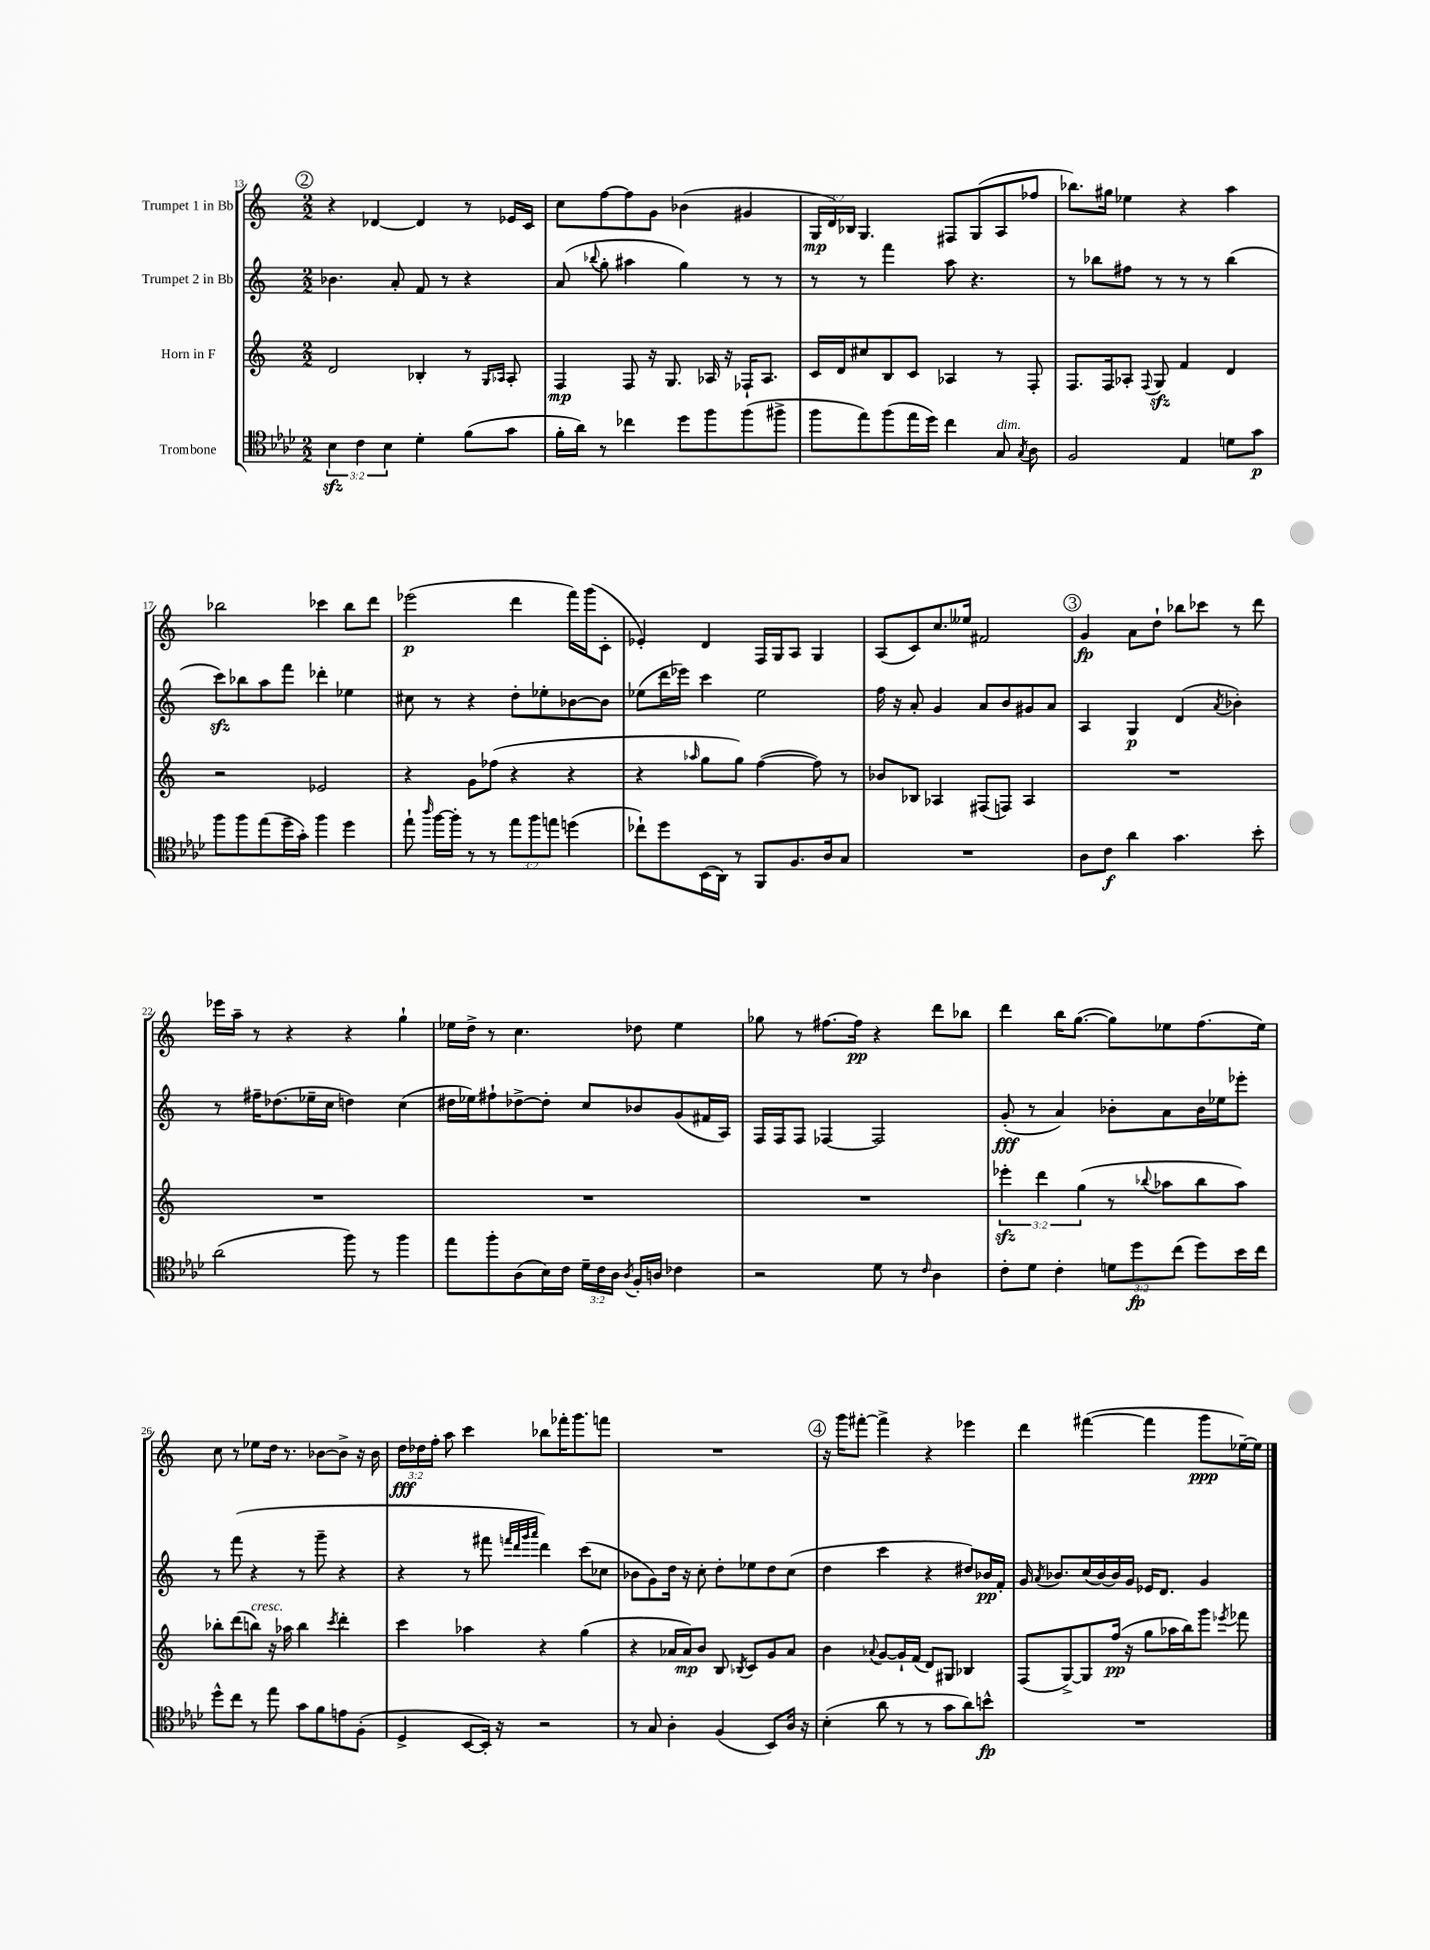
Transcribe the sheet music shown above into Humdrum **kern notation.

**kern	**kern	**kern	**kern
*staff4	*staff3	*staff2	*staff1
*clefC4	*clefG2	*clefG2	*clefG2
*k[b-e-a-d-]	*k[]	*k[]	*k[]
*M2/2	*M2/2	*M2/2	*M2/2
6B-\	2d/	4.b-\	4r
6c\	.	.	.
.	.	.	[4d-/
6B-\	.	.	.
.	.	8a'/	.
4d-'\	4B-'/	8f/	4d-/]
.	.	8r	.
(8f\L	8r	4r	8r
.	16qqG/LL	.	.
.	16qqA-/JJ	.	.
8g\J	8A-'/	.	16e-/LL
.	.	.	16c/JJ
=	=	=	=
16f'\LL	4F/	(8a/	8cc\L
16a-\JJ)	.	.	.
.	.	8qqbb-/	.
8r	.	8gg'\	[8ff\
4cc-\	8F/	4aa#\	8ff\]
.	16r	.	8g\J
.	8.G/	.	.
8dd-\L	.	4gg\)	(4b-\
8ff\	16A-/	.	.
.	16r	.	.
(8ff\	16F-`/LK	8r	4g#/
.	8.A-/J	.	.
8ff#^\J	.	8r	.
=	=	=	=
8ff\L	16c/LL	8r	24G/LL
.	.	.	24d/)
.	16d/J	.	.
.	.	.	24B-/JJ
8ee-\)	8cc#/	8r	4.G/
(8ff\	8B/	4fff\	.
16ee-\L	8c/J	.	.
16dd-\JJ)	.	.	.
4cc\	4A-/	8aa\	8F#/L
.	.	4.r	(8G/
8G/	8r	.	8A/
8qG/	.	.	.
8A-\	8F'/	.	8ff-/J
=	=	=	=
2F/	8.F/L	8r	8.bb-\L)
.	.	8bb-\L	.
.	16F/k	.	16gg#\Jk
.	8A-'/J	8ff#\J	4ee-\
.	8qqF/	.	.
.	8G/	8r	.
4E-/	4f/	8r	4r
.	.	8r	.
8d\L	4d/	(4bb-\	4aa\
8g\J	.	.	.
=	=	=	=
8ff\L	2r	8ccc\L)	2bb-\
8ff\	.	8bb-\	.
(8ee-\	.	8aa\	.
16dd-~\L	.	8fff\J	.
16g'\JJ)	.	.	.
4ff\	2e-/	4ddd-'\	4ccc-\
4dd-\	.	4ee-\	8bb-\L
.	.	.	8ddd\J
=	=	=	=
8ee-`\	4r	8cc#\	(2eee-\
16qqaa-/	.	.	.
[16ff\LL	.	8r	.
16ff'\]JJ	.	.	.
8r	8g\L	4r	.
8r	(8ff-\J	.	.
12ee-\L	4r	8dd'\L	4ddd\
12ff\	.	.	.
.	.	8ee-'\	.
12ee\J	.	.	.
(4dd\	4r	[8b-\	16fff\LL)
.	.	.	(16ggg\J
.	.	8b-\]J	8c'\J
=	=	=	=
8cc-`\L)	4r	(8ee-\L	4e-'/)
8dd-\	.	16ddd\L	.
.	.	16eee-\JJ)	.
.	16qqaa-/	.	.
(16BB-\L	8gg\L	4ccc\	4d/
16AA-\JJ)	.	.	.
8r	8gg\J)	.	.
8FF/L	([4ff\	2ee-\	16F/LL
.	.	.	16G/J
8.F/	.	.	8A/J
.	8ff\])	.	4G/
16A-/k	.	.	.
8G/J	8r	.	.
=	=	=	=
1r	8b-/L	16ff\	(8A/L
.	.	16r	.
.	8B-/J	8a'/	8c/)
.	4A-/	4g/	8.cc/
.	.	.	16ee--/Jk
.	(8F#/L	8a/L	2f#/
.	8F/J)	8b/	.
.	4A-/	8g#/	.
.	.	8a/J	.
=	=	=	=
8A-\L	1r	4A/	4g/
8c\J	.	.	.
4a-\	.	4G/	8a\L
.	.	.	8dd`\J
4.g\	.	(4d/	8bb-\L
.	.	.	8ccc-\J
.	.	8qa/	.
.	.	4b-'\)	8r
8b-'\	.	.	8ddd\
=	=	=	=
(2a-\	1r	8r	16eee-\LL
.	.	.	16aa~\JJ
.	.	16ff#~\LK	8r
.	.	(8.dd-\	.
.	.	.	4r
.	.	16ee-~\L	.
.	.	16cc\JJ	.
8ff\)	.	4dd\)	4r
8r	.	.	.
4ff\	.	(4cc\	4gg`\
=	=	=	=
8ee-\L	1r	16dd#\LL	16ee-\LL
.	.	16ee-\J)	16dd^\JJ
8ff'\	.	8ff#`\	8r
(8A-\	.	[8dd-^\	4.cc\
16B-\L)	.	8dd-'\]J	.
16c\JJ	.	.	.
24d-~\LL	.	8cc/L	.
24c\	.	.	.
24A-\JJ	.	.	.
8qA-/	.	.	.
16F'/LL	.	8b-/	8dd-\
16A/JJ	.	.	.
4c-\	.	(8g/	4ee-\
.	.	16f#/L	.
.	.	16A/JJ)	.
=	=	=	=
2r	1r	16F/LL	8gg-\
.	.	16F/J	.
.	.	8F/J	8r
.	.	[4F-/	[8.ff#\L
.	.	.	16ff#\]Jk
8d-\	.	2F-/]	4r
8r	.	.	.
16qqc/	.	.	.
4A-\	.	.	8ddd\L
.	.	.	8bb-\J
=	=	=	=
8c'\L	6eee-'\	(8g'/	4ddd\
8d-\J	.	8r	.
.	6ddd\	.	.
4c'\	.	4a/)	16bb\LK
.	.	.	([8.gg\J
.	(6gg\	.	.
12d\L	8r	8b-'\L	8gg\]L)
12dd-\	.	.	.
.	8qqbb-/	.	.
.	8aa-\L	8a\	8ee-\
(12cc\J	.	.	.
8dd-\L)	8bb-\	16b-\L	(8.ff\
.	.	16ee-\J	.
16b-\L	8aa-\J)	8eee-'\J	.
16cc\JJ	.	.	16ee-\Jk)
=	=	=	=
8dd-^^\L	8bb-'\L	8r	8cc\
8cc\J	(8ddd\	(8fff\	8r
8r	8bb\J)	4r	8ee-\L
8ee-\	16r	.	16dd\Jk
.	16aa-\	.	8.r
8g\L	4bb\	8r	.
8f\	.	8ggg~\	[8b-\L
.	8qccc/	.	.
8e\	4ddd'\	4r	8b-^\]J
(8F'\J	.	.	16r
.	.	.	16b-\
=	=	=	=
4D-^/	4ccc\	4r	24dd\LL
.	.	.	24dd-\
.	.	.	24ff'\JJ
.	.	.	8aa\
[8BB-/L	4aa-\	8r	4ccc\
16BB-'/]Jk)	.	8fff#\	.
16r	.	.	.
.	.	32qqfff/LLL	.
.	.	32qqddd/	.
.	.	32qqggg/	.
.	.	32qqaaa/JJJ	.
2r	4r	4ddd\)	8bb-\L
.	.	.	16fff-'\K
.	.	.	8.ggg\
.	(4gg\	(8ccc\L	.
.	.	8cc-\J	8fff\J
=	=	=	=
8r	4r	8b-\L	1r
8G/	.	8g\)	.
4A-'\	16a-/LL	16dd\Jk	.
.	16a-/J)	16r	.
.	8b/J	8cc'\	.
(4F/	8B/	8dd'\L	.
.	8qB-/	.	.
.	8c/L	8ee-\	.
8BB-/L)	8g/	8dd\	.
16A-/Jk	8a-/J	(8cc\J	.
16r	.	.	.
=	=	=	=
(4B-'\	4b\	4dd\	16r
.	.	.	16ggg\LK
.	.	.	[8fff#'\J
.	8qqa-/	.	.
8a-\	[8g/L	4ccc\	4fff#^\]
8r	16g`/]L	.	.
.	(16f/JJ	.	.
8r	8d/L)	4r	4r
8g\L	8G#/J	.	.
8a-\)	4B-/	8dd#/L)	4eee-\
8b^^\J	.	16b-/L	.
.	.	16f'/JJ	.
=	=	=	=
1r	(8F/L	16g/	4ddd\
.	.	8qa/	.
.	.	8.b-/L	.
.	[8G^/)	.	.
.	8G/]	(16cc/L	([4fff#\
.	.	[16b-/)	.
.	(16ff/Jk	16b-/]	.
.	16r	16g/JJ	.
.	8gg\L	16e-/LK	4fff#\]
.	.	8.d/J	.
.	16aa-\L	.	.
.	16bb\J)	.	.
.	8ggg\J	4g/	8ggg\L
.	8qeee-/	.	.
.	8fff-\	.	[16ee-~\L)
.	.	.	16ee-\]JJ
==	==	==	==
*-	*-	*-	*-
